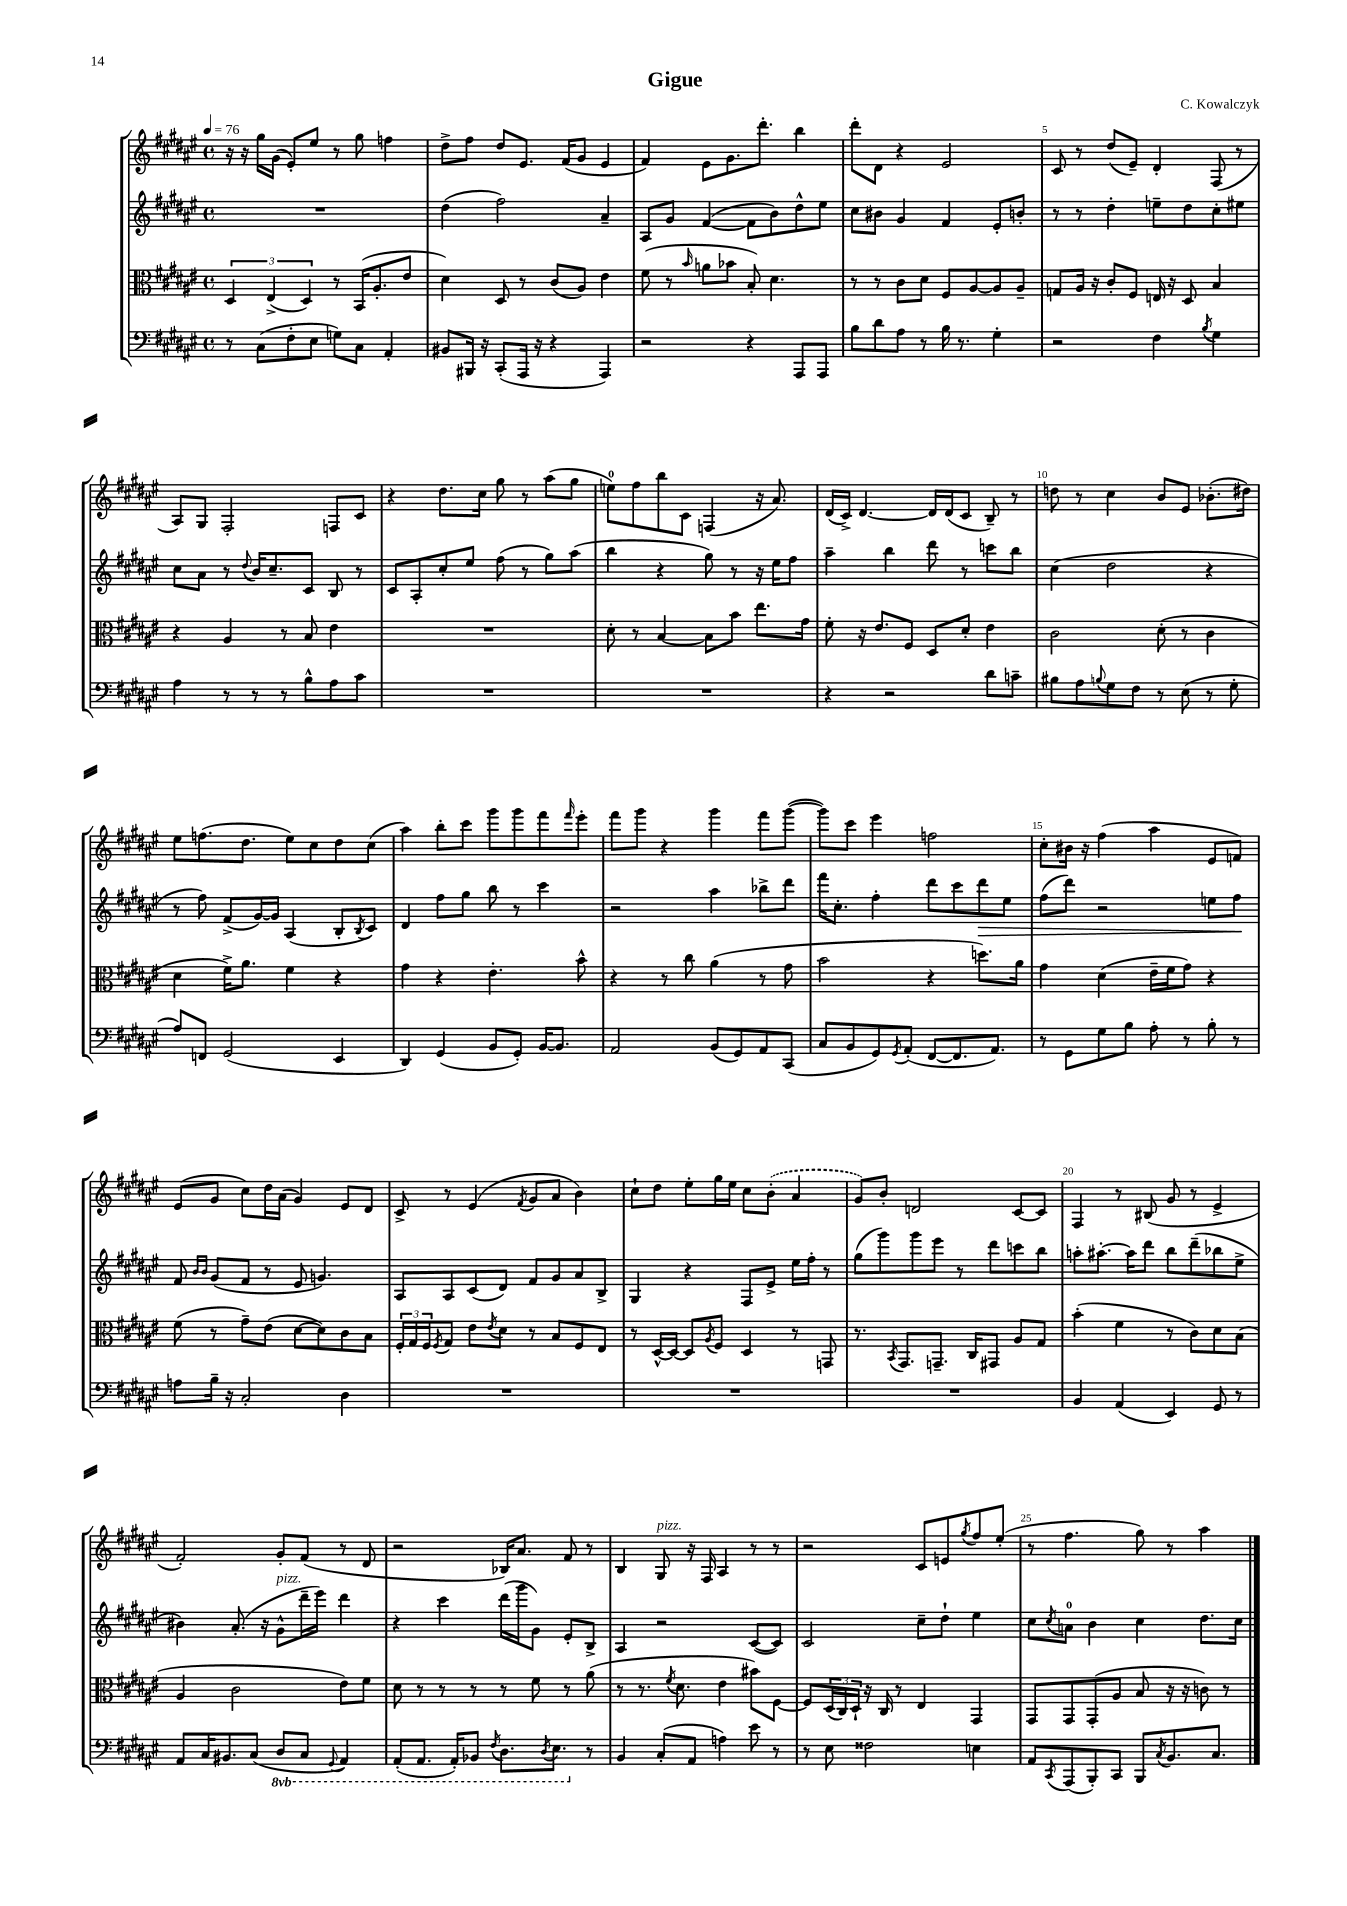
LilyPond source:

\header { title = "Gigue" composer = "C. Kowalczyk" }
<<
\new StaffGroup <<
\new Staff = "s0" {
    \clef treble \key fis \major \defaultTimeSignature \time 4/4 \tempo 4 = 76
    r16 r16 gis''16 gis'16( eis'8-.) eis''8 r8 gis''8 f''4 |
    dis''8-> fis''8 dis''8 eis'8. fis'16( gis'8 eis'4 |
    fis'4) eis'8 gis'8. dis'''8.-. b''4 |
    dis'''8-. dis'8 r4 eis'2 |
    cis'8 r8 dis''8( eis'8--) dis'4-. fis8( r8 |
    ais8) gis8 fis2-. f8 cis'8 |
    r4 dis''8. cis''16 gis''8 r8 ais''8( gis''8 |
    e''8-0) fis''8 b''8 cis'8 f4( r16 ais'8.) |
    dis'16( cis'16->) dis'4.~ dis'16 dis'16( cis'8 b8--) r8 |
    d''8 r8 cis''4 b'8 eis'8 bes'8.-.( dis''16) |
    eis''8 f''8.( dis''8. eis''8) cis''8 dis''8 cis''8( |
    ais''4) b''8-. cis'''8 gis'''8 gis'''8 fis'''8 \grace { fis'''16 } eis'''8-. |
    fis'''8 gis'''8 r4 gis'''4 fis'''8 gis'''8~( |
    gis'''8) cis'''8 eis'''4 f''2 |
    cis''8-. bis'16 r16 fis''4( ais''4 eis'8 f'8) |
    eis'8( gis'8 cis''8) dis''16 ais'16( gis'4) eis'8 dis'8 |
    cis'8-> r8 eis'4( \acciaccatura { fis'8 } gis'8 ais'8 b'4) |
    cis''8-! dis''8 eis''8-. gis''16 eis''16 cis''8 \once \slurDashed b'8-.( ais'4 |
    gis'8) b'8-. d'2 cis'8~ cis'8 |
    fis4 r8 bis8( gis'8 r8 eis'4-> |
    fis'2-.) gis'8-. fis'8( r8 dis'8 |
    r2 bes16) ais'8. fis'8 r8 |
    b4 gis8^\markup { \italic "pizz." } r16 fis16 ais4 r8 r8 |
    r2 cis'8 e'8 \acciaccatura { gis''8 } fis''8 eis''8-.( |
    r8 fis''4. gis''8) r8 ais''4 \bar "|." |
}
\new Staff = "s1" {
    \clef treble \key fis \major \defaultTimeSignature \time 4/4
    R1 |
    dis''4( fis''2) ais'4-- |
    ais8 gis'8 fis'4~( fis'8 b'8) dis''8-^ eis''8 |
    cis''8 bis'8 gis'4 fis'4 eis'8-. b'8-. |
    r8 r8 dis''4-. e''8-- dis''8 cis''8-. eis''8 |
    cis''8 ais'8 r8 \appoggiatura { dis''8 } b'16 cis''8.-- cis'8 b8 r8 |
    cis'8 ais8-. cis''8-. eis''8 fis''8( r8 gis''8) ais''8( |
    b''4 r4 gis''8) r8 r16 eis''16 fis''8 |
    ais''4-- b''4 dis'''8 r8 c'''8 b''8 |
    cis''4( dis''2 r4 |
    r8 fis''8) fis'8->( gis'16~) gis'16 ais4( b8-. \acciaccatura { b8 } cis'8) |
    dis'4 fis''8 gis''8 b''8 r8 cis'''4 |
    r2 ais''4 bes''8-> dis'''8 |
    fis'''16 cis''8.-. fis''4-. dis'''8 cis'''8 dis'''8\> eis''8 |
    fis''8( dis'''8) r2 e''8 fis''8\! |
    fis'8 \grace { b'16 b'16 } gis'8( fis'8 r8 eis'8 g'4.) |
    ais8 ais8 cis'8( dis'8) fis'8 gis'8 ais'8 b8-> |
    gis4 r4 fis8 eis'8-> eis''16 fis''16-. r8 |
    gis''8( gis'''8) gis'''8 eis'''8 r8 dis'''8 c'''8 b''8 |
    a''8-. ais''8.~-. ais''16 dis'''8 b''8 dis'''8--( bes''8 eis''8-> |
    bis'4) ais'8.-.( r16 gis'8-^^\markup { \italic "pizz." } dis'''16-- eis'''16) dis'''4 |
    r4 cis'''4 dis'''16( gis'''16 gis'8) eis'8-. b8-> |
    ais4 r2 cis'8~( cis'8) |
    cis'2 cis''8-- dis''8-! eis''4 |
    cis''8 \acciaccatura { cis''8 } a'8-0 b'4 cis''4 dis''8. cis''16 \bar "|." |
}
\new Staff = "s2" {
    \clef alto \key fis \major \defaultTimeSignature \time 4/4
    \tuplet 3/2 { dis4 eis4->( dis4) } r8 b,16( ais8.-. eis'8 |
    dis'4) dis8 r8 cis'8( ais8) eis'4 |
    fis'8( r8 \grace { b'16 } a'8 bes'8 b8-.) dis'4. |
    r8 r8 cis'8 dis'8 fis8 ais8~ ais8 ais8-- |
    g8 ais16 r16 cis'8-. fis8 e16 r16 dis8 b4 |
    r4 ais4 r8 b8 eis'4 |
    R1 |
    dis'8-. r8 b4~ b8 b'8 eis''8. gis'16 |
    fis'8-. r16 eis'8. fis8 dis8 dis'8-. eis'4 |
    cis'2 dis'8-.( r8 cis'4 |
    dis'4 fis'16->) ais'8. fis'4 r4 |
    gis'4 r4 eis'4.-. b'8-^ |
    r4 r8 cis''8 ais'4( r8 gis'8 |
    b'2 r4 d''8.) ais'16 |
    gis'4 dis'4( eis'16-- fis'16 gis'8) r4 |
    fis'8( r8 gis'8--) eis'8( dis'8~ dis'8) cis'8 b8 |
    \tuplet 3/2 { fis16-. gis16 fis16 } \acciaccatura { fis8 } gis8 eis'8 \acciaccatura { eis'8 } dis'8 r8 b8 fis8 eis8 |
    r8 dis16~-^ dis16~ dis8 \acciaccatura { ais8 } fis8 dis4 r8 g,8 |
    r8. \acciaccatura { b,8 } gis,8. g,8.-- cis16 gis,8 ais8 gis8 |
    b'4-.( fis'4 r8 cis'8) dis'8 b8( |
    ais4 cis'2 eis'8) fis'8 |
    dis'8 r8 r8 r8 r8 fis'8 r8 ais'8( |
    r8 r8. \acciaccatura { fis'8 } dis'8. eis'4 bis'8) fis8~ |
    fis8 \tuplet 3/2 { dis16( cis16) dis16-! } r16 cis16 r8 eis4 gis,4 |
    gis,8 gis,8 gis,8-.( ais8 b8 r16 r16 c'8) r8 \bar "|." |
}
\new Staff = "s3" {
    \clef bass \key fis \major \defaultTimeSignature \time 4/4 \set Staff.ottavationMarkups = #ottavation-simple-ordinals
    r8 cis8( fis8-. eis8 g8) cis8 ais,4-. |
    bis,8 bis,,16 r16 cis,8-.( ais,,16 r16 r4 ais,,4) |
    r2 r4 ais,,8 ais,,8 |
    b8 dis'8 ais8 r8 b16 r8. gis4-. |
    r2 fis4 \acciaccatura { b8 } gis4 |
    ais4 r8 r8 r8 b8-^ ais8 cis'8 |
    R1 |
    R1 |
    r4 r2 dis'8 c'8-- |
    bis8 ais8 \appoggiatura { b8 } gis8 fis8 r8 eis8( r8 gis8-. |
    ais8) f,8 gis,2( eis,4 |
    dis,4) gis,4( b,8 gis,8-.) b,16~ b,8. |
    ais,2 b,8( gis,8) ais,8 cis,8( |
    cis8 b,8 gis,8) \acciaccatura { gis,8 } ais,8-.( fis,8~ fis,8. ais,8.) |
    r8 gis,8 gis8 b8 ais8-. r8 b8-. r8 |
    a8 b16-- r16 cis2-. dis4 |
    R1 |
    R1 |
    R1 |
    b,4 ais,4( eis,4) gis,8 r8 |
    ais,8 cis16 bis,8. cis8( \ottava #-1 dis,8 cis,8 \appoggiatura { gis,,8 } ais,,4) |
    ais,,8-.( ais,,8. ais,,16-.) bes,,8 \acciaccatura { fis,8 } dis,8. \acciaccatura { dis,8 } eis,8. \ottava #0 r8 |
    b,4 cis8-.( ais,8 a4) eis'8 r8 |
    r8 eis8 fisis2 e4 |
    ais,8 \acciaccatura { cis,8 } ais,,8( b,,8-.) cis,8 b,,8 \acciaccatura { cis8 } b,8. cis8. \bar "|." |
}
>>
>>
\layout { \context { \Score \override BarNumber.break-visibility = ##(#f #t #t) barNumberVisibility = #(every-nth-bar-number-visible 5) } }
